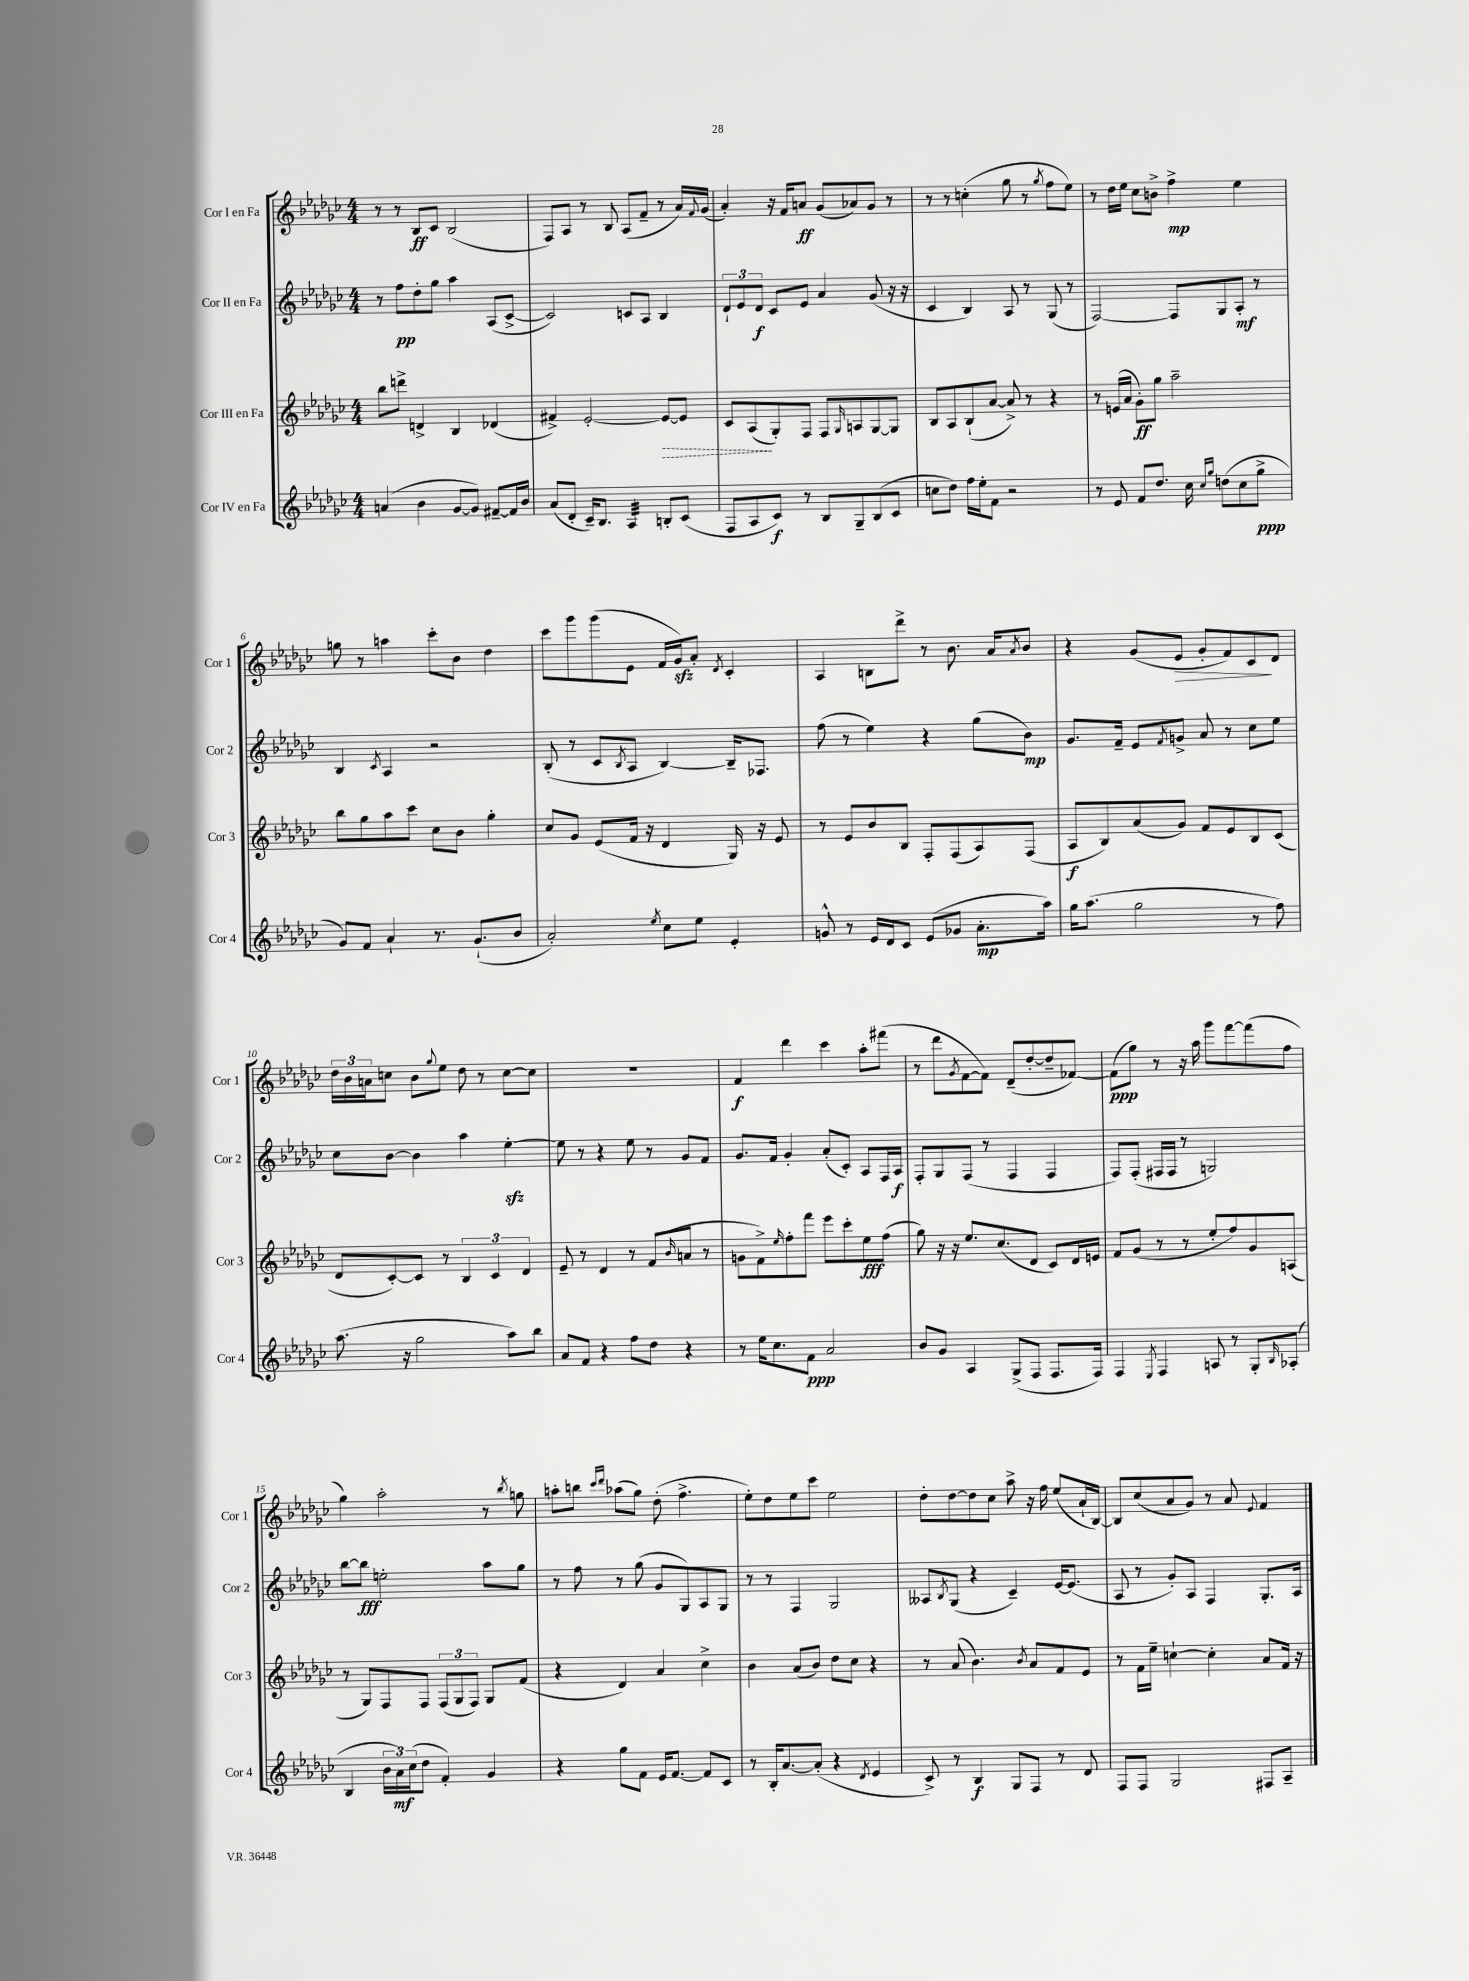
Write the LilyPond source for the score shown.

<<
\new StaffGroup <<
\new Staff = "s0" \with { instrumentName = "Cor I en Fa" shortInstrumentName = "Cor 1" } {
    \clef treble \key ges \major \numericTimeSignature \time 4/4
    r8 r8 bes8\ff ces'8 bes2( |
    f8) aes8 r8 bes8 aes8( f'8-- r8 aes'16) \appoggiatura { f'8 } ges'16( |
    aes'4-.) r16 f'16 a'8\ff ges'8( aes'8) ges'8 r8 |
    r8 r8 c''4-.( ges''8 r8 \acciaccatura { ges''8 } f''8 ees''8) |
    r8 des''16 ees''16 ces''8 b'8-> f''4->\mp ees''4 |
    g''8 r8 a''4 ces'''8-. bes'8 des''4 |
    ces'''8 ges'''8 ges'''8( ees'8 f'16 ges'16\sfz) aes'8-. \acciaccatura { des'8 } ces'4-. |
    aes4 b8 des'''8-> r8 bes'8. aes'16 \acciaccatura { aes'8 } bes'8 |
    r4 ges'8( ees'8\> ges'8-. f'8) ces'8\! des'8 |
    \tuplet 3/2 { des''16 bes'16 a'16 } c''8 bes'8 \appoggiatura { ges''8 } ees''8 des''8 r8 c''8~ c''8 |
    R1 |
    f'4\f des'''4 ces'''4 aes''8-. fis'''8( |
    r8 des'''8 \acciaccatura { ges'8 } f'8~ f'8) des'8--( des''8~-. des''8-- fes'8~) |
    fes'8\ppp( ges''8) r8 r16 aes''16 ges'''8 f'''8~ f'''8( f''8 |
    ges''4) aes''2-. r8 \acciaccatura { bes''8 } g''8 |
    a''8-. b''8 \grace { ces'''16 des'''16 } aes''8( ges''8) des''8-.( f''4.-> |
    ees''8-.) des''8 ees''8 ces'''8 ees''2 |
    des''8-. des''8~ des''8 ces''8 aes''8-> r16 f''16 ees''8( aes'16-! bes16~) |
    bes8 ces''8( aes'8 ges'8) r8 aes'8 \appoggiatura { ees'8 } f'4 \bar "|." |
}
\new Staff = "s1" \with { instrumentName = "Cor II en Fa" shortInstrumentName = "Cor 2" } {
    \clef treble \key ges \major \numericTimeSignature \time 4/4
    r8 f''8\pp des''8-. ges''8 aes''4 aes8( ces'8~-> |
    ces'2) c'8 aes8 bes4 |
    \tuplet 3/2 { des'8-! ees'8 des'8\f } ces'8 ees'8 aes'4 ges'8( r16 r16 |
    ces'4 bes4) aes8 r8 ges8( r8 |
    f2~) f8 ges8 aes8-.\mf r8 |
    bes4 \acciaccatura { ces'8 } aes4 r2 |
    bes8-.( r8 ces'8 \acciaccatura { bes8 } aes8 bes4~) bes16-- fes8. |
    f''8( r8 ees''4) r4 ges''8( bes'8\mp) |
    ges'8. f'16-- ees'8 \acciaccatura { f'8 } g'8-> aes'8 r8 ces''8 ees''8 |
    ces''8 bes'8~ bes'4 aes''4 ees''4~-.\sfz |
    ees''8 r8 r4 ees''8 r8 ges'8 f'8 |
    ges'8. f'16 ges'4-. aes'8-.( ces'8-.) aes8 f16 aes16\f |
    f8-. ges8 f8( r8 f4 f4 |
    f8) f8-.( fis16 fis16 r8 g2) |
    bes''8~ bes''8\fff e''2-. aes''8 ges''8 |
    r8 f''8 r8 ges''8( ges'8 ges8) aes8 ges8 |
    r8 r8 f4 ges2 |
    aeses8 \acciaccatura { bes8 } ges8( r4 ces'4--) ees'16~ ees'8.( |
    aes8 r8 ges'8-.) aes8 f4 ges8.-. aes16 \bar "|." |
}
\new Staff = "s2" \with { instrumentName = "Cor III en Fa" shortInstrumentName = "Cor 3" } {
    \clef treble \key ges \major \numericTimeSignature \time 4/4
    bes''8 d'''8-> d'4-> bes4 des'4( |
    fis'4->) ees'2~-. \once \override Hairpin.style = #'dashed-line ees'8~\> ees'8 |
    ces'8 aes8\!( ges8-.) f8 f8 \grace { ges16 } a8 ges8~ ges8 |
    bes8 aes8 bes8-!( aes'8~ aes'8->) r8 r4 |
    r8 e'16( aes'16 ges'8-.\ff) ges''8 aes''2-- |
    bes''8 ges''8 aes''8 ces'''8 ces''8 bes'8 ges''4-. |
    ces''8 ges'8 ees'8( f'16 r16 des'4 ges16) r16 ees'8 |
    r8 ees'8 bes'8 bes8 f8-. f8( aes8) f8( |
    aes8\f bes8) aes'8( ges'8) f'8 ees'8 bes8 ces'8( |
    des'8 ces'8~-.) ces'8 r8 \tuplet 3/2 { bes4 ces'4 des'4 } |
    ees'8-- r8 des'4 r8 f'8( \grace { bes'16 } a'8 r8 |
    g'8 f'8->) \grace { ees''16 } f''8-. f'''8 ees'''8 ces'''8-. ees''8\fff f''8( |
    ges''8) r16 r16 ees''8. ces''8.( des'8 ces'8) des'16 e'16 |
    f'8 ges'8( r8 r8 ees''8-. f''8) ges'8 a8( |
    r8 ges8) f8 f8 \tuplet 3/2 { f8( ges8 f8) } ges8 f'8( |
    r4 des'4) aes'4 ces''4-> |
    bes'4 aes'8( bes'8) des''8 ces''8 r4 |
    r8 aes'8( bes'4.) \acciaccatura { bes'8 } aes'8 f'8 ees'8 |
    r8 f'16 ees''16-- c''4~-! c''4-. aes'8 f'16 r16 \bar "|." |
}
\new Staff = "s3" \with { instrumentName = "Cor IV en Fa" shortInstrumentName = "Cor 4" } {
    \clef treble \key ges \major \numericTimeSignature \time 4/4
    a'4( bes'4 ges'8~ ges'8) fis'8~-- fis'16 bes'16 |
    aes'8( des'8-. ces'16--) bes8. aes4:32 b8-. ces'8( |
    f8 aes8 ces'8\f) r8 bes8 ges8-- bes8( ces'8 |
    c''8 des''8) f''16 ees''16-. f'8 r2 |
    r8 ees'8 f'8 des''8. ces''16 \grace { ces''16 ges''16 } d''8( ces''8 ges''8->\ppp |
    ges'8) f'8 aes'4-! r8. ges'8.-!( bes'8 |
    aes'2-.) \acciaccatura { ees''8 } ces''8 ees''8 ees'4-. |
    g'8-^ r8 ees'16 des'16 ces'8 ees'8( ges'8 aes'8.-.\mp aes''16) |
    ges''16 aes''8.( ges''2 r8 f''8) |
    aes''8.( r16 ges''2 aes''8) bes''8 |
    aes'8 f'8 r4 f''8 des''8 r4 |
    r8 ees''16 ces''8. f'8\ppp aes'2 |
    bes'8 ges'8 aes4 ges8->( f8 f8. f16) |
    f4 \acciaccatura { ees8 } f4 a8 r8 ges8-. \grace { bes16 } aes8-.( |
    bes4 \tuplet 3/2 { bes'16 aes'16\mf) ces''16( } des''8 f'4-.) ges'4 |
    r4 ges''8 f'8 ees'16 f'8.~ f'8 ces'8 |
    r8 bes16-. aes'8.~ aes'8-.( r4 \acciaccatura { des'8 } ees'4 |
    ces'8->) r8 bes4\f ges8 f8 r8 des'8 |
    f8 f8 ges2 fis8 aes8-- \bar "|." |
}
>>
>>
